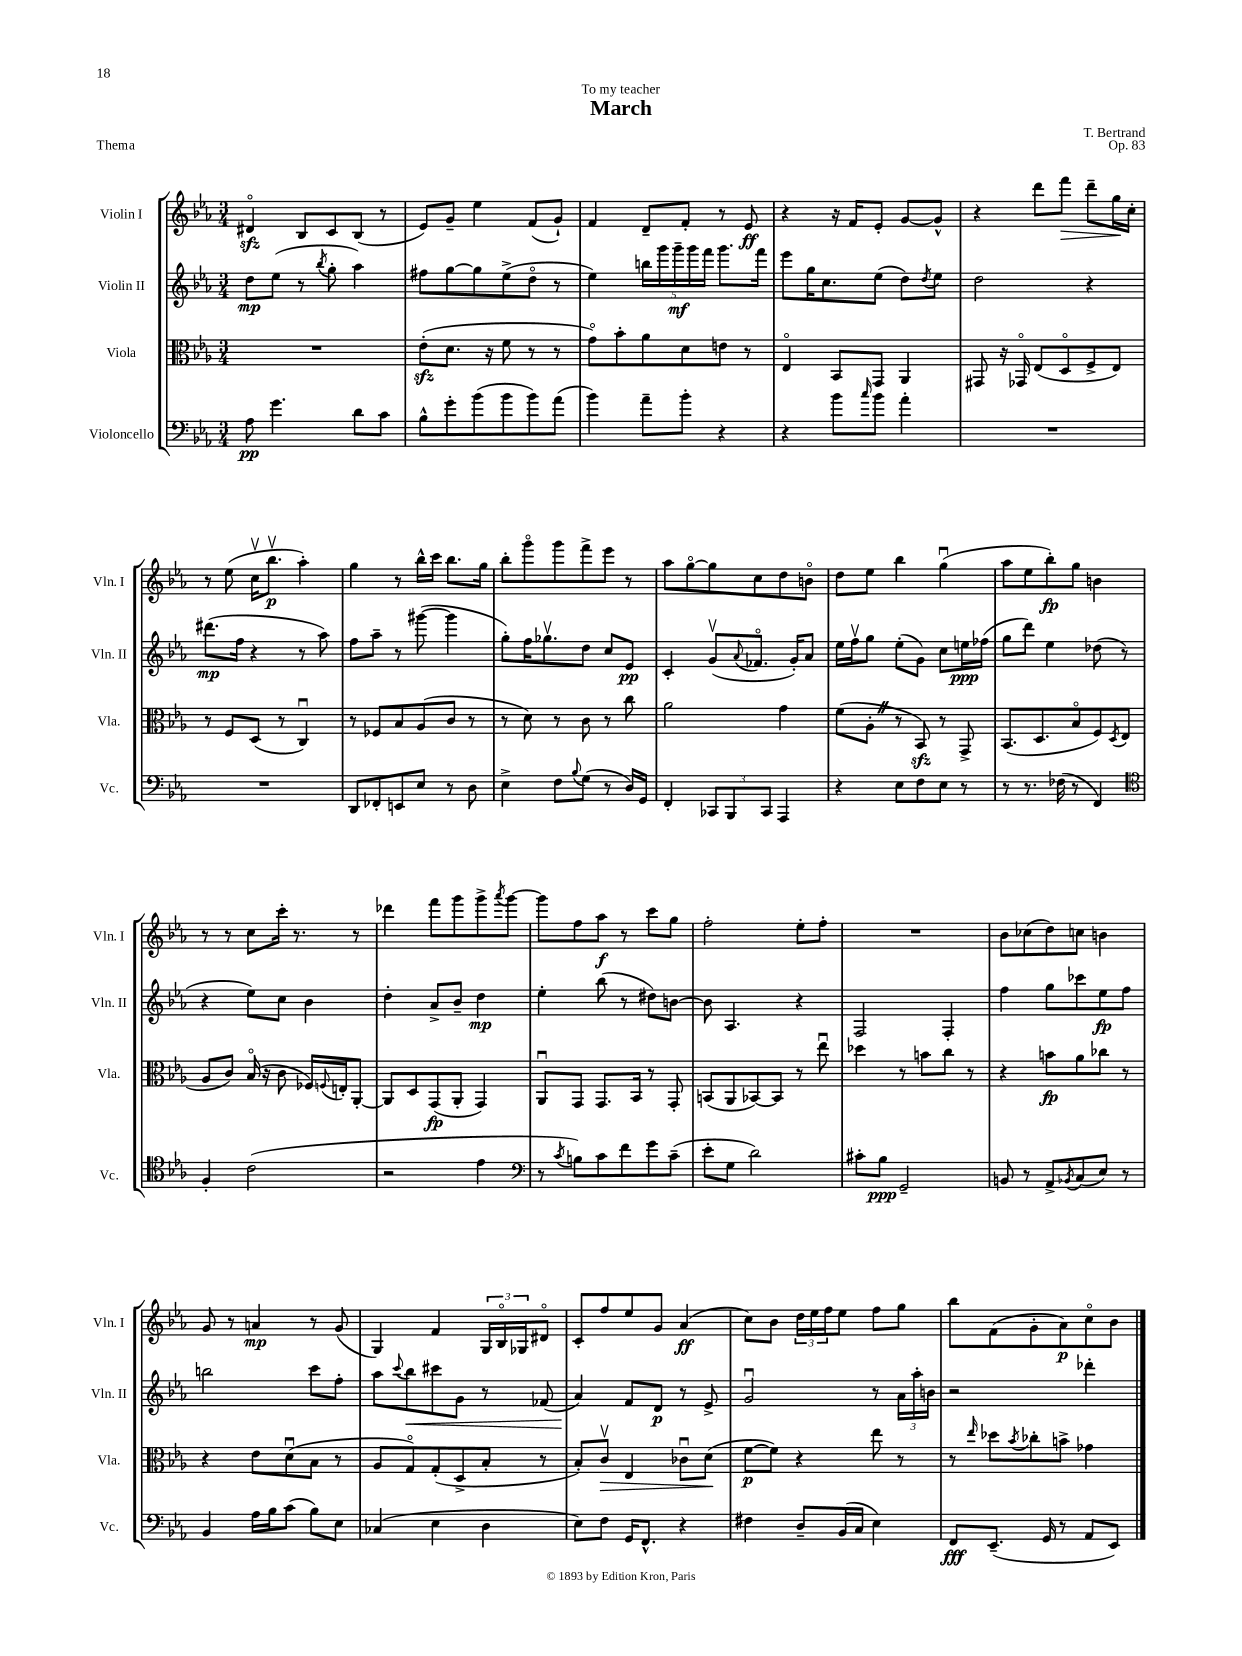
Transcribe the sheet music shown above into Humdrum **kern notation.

**kern	**kern	**kern	**kern
*staff4	*staff3	*staff2	*staff1
*clefF4	*clefC3	*clefG2	*clefG2
*k[b-e-a-]	*k[b-e-a-]	*k[b-e-a-]	*k[b-e-a-]
*M3/4	*M3/4	*M3/4	*M3/4
8A-\	2.r	8dd\L	4d#o/
4.g\	.	(8ee-\J	.
.	.	8r	8B-/L
.	.	8qbb-/	.
.	.	8gg'\	8c/
8d\L	.	4aa-\)	(8B-/J
8c\J	.	.	8r
=	=	=	=
8B-^^\L	(8e-'\L	8ff#\L	8e-/L)
8g'\	8.d\J	[8gg\	8g~/J
(8b-\	.	8gg\]	4ee-\
.	16r	.	.
8b-\	8f\	(8ee-^\	.
8b-\)	8r	8ddo\J	(8f/L
(8a-\J	8r	8r	8g`/J)
=	=	=	=
4b-\)	8go\L)	4ee-\)	4f/
.	8b-'\	.	.
8a-~\L	8a-\	20bb\LL	8d~/L
.	.	20ggg\	.
.	.	20ggg~\	.
8b-'\J	8d\	.	8f'/J
.	.	20ggg\	.
.	.	20fff\JJ	.
4r	8e\J	8.ggg\L	8r
.	8r	.	8e-/
.	.	16fff\Jk	.
=	=	=	=
4r	4E-o/	8eee-\L	4r
.	.	16gg\K	.
.	.	8.cc\	.
8b-\L	8BB-/L	.	16r
.	.	.	16f/LK
16qqcc/	.	.	.
8b-\J	8GG/J	(8ee-\J	8e-'/J
4a-'\	4AA-/	8dd\L)	[8g/L
.	.	8qdd/	.
.	.	8ee-\J	8g^^/]J
=	=	=	=
2.r	8GG#/	2dd\	4r
.	16r	.	.
.	16GG-o/	.	.
.	(8E-/L	.	8ddd\L
.	8Do/	.	8fff\J
.	8F^/	4r	8ddd~\L
.	8E-/J)	.	16gg\L
.	.	.	16cc'\JJ
=	=	=	=
2.r	8r	(8.ddd#\L	8r
.	8F/L	.	(8ee-\
.	.	16ff\Jk	.
.	(8D/J	4r	16ccv\LK
.	.	.	8.bb-v\J
.	8r	.	.
.	4Cu/)	8r	4aa-'\)
.	.	8aa-\)	.
=	=	=	=
8DD/L	8r	8ff\L	4gg\
8FF-'/	8F-/L	8aa-~\J	.
8EE/	8B-/	8r	8r
8E-/J	(8A-/	([8ggg#\	16bb-^^\LL
.	.	.	16ccc\JJ
8r	8c/J	4ggg#\]	8.bb-\L
8D\	8r	.	.
.	.	.	16gg\Jk
=	=	=	=
4E-^\	8r	8gg'\L)	8bb-'\L
.	8d\)	16ff\K	8gggo\
.	.	8.gg-v\	.
8F\L	8r	.	8ggg\
8qqB-/	.	.	.
(8G\J	8c\	8dd\J	8fff^\
8r	8r	8cc/L	8eee-\J
16D/LL)	8cc\	8e-/J	8r
16GG/JJ	.	.	.
=	=	=	=
4FF'/	2a-\	4c'/	8aa-\L
.	.	.	[8ggo\
12CC-/L	.	(8gv/L	8gg\]
12BBB-/	.	.	.
.	.	8qqa-/	.
.	.	8.f-o/J	8cc\
12CC-/J	.	.	.
4AAA-/	4g\	.	8dd\
.	.	16g'/LK)	.
.	.	8a-/J	8bo\J
=	=	=	=
4r	(8f\L	16ee-\LL	8dd\L
.	.	16ffv\J	.
.	8A-'\J	8gg\J	8ee-\J
8E-\L	8r	(8ee-'\L	4bb-\
8F\	8BB-/)	8g\J)	.
8E-\J	8r	8cc\L	(4ggu\
8r	8GG^/	16ee\L	.
.	.	(16ff-\JJ	.
=	=	=	=
8r	(8.BB-/L	8gg\L	8aa-\L
8.r	.	8ddd\J)	8ee-\
.	8.D/	.	.
.	.	4ee-\	8bb-'\)
(16F-\	.	.	.
8r	8B-o/	.	8gg\J
4FF/)	8F/)	(8dd-\	4b\
.	8qD/	.	.
.	(8E-/J	8r	.
=	=	=	=
*clefC4	*	*	*
4F'/	8A-/L	4r	8r
.	8c/J)	.	8r
(2c\	(16B-o/	8ee-\L)	8cc\L
.	16r	.	.
.	8c\	8cc\J	16ccc'\Jk
.	.	.	8.r
.	16F-/LL)	4b-\	.
.	8qqF/	.	.
.	16E'/J	.	.
.	[8AA-'/J	.	8r
=	=	=	=
2r	8AA-/]L	4dd'\	4ddd-\
.	8D/	.	.
.	(8GG/	8a-^/L	8fff\L
.	8AA-'/J	8b-~/J	8ggg\
4e-\	4GG/)	4dd\	8ggg^\
.	.	.	8qaaa-/
.	.	.	[8ggg\J
=	=	=	=
*clefF4	*	*	*
8r	8AA-u/L	4ee-'\	8ggg\]L
8qc/	.	.	.
8B\L)	8GG/J	.	8ff\
8c\	8.GG/L	(8bb-\	8aa-\J
8f\	.	8r	8r
.	16BB-/Jk	.	.
8g\	8r	8dd#\L)	8ccc\L
(8c~\J	8GG'/	[8b\J	8gg\J
=	=	=	=
8e-'\L	(8BB/L	8b\]	2ff'\
8G\J	8AA-/	4.A-/	.
2d\)	[8BB-/)	.	.
.	8BB-/]J	.	.
.	8r	4r	8ee-'\L
.	8ee-u\	.	8ff'\J
=	=	=	=
8c#'\L	4dd-\	2F/	2.r
8B-\J	.	.	.
2GG~/	8r	.	.
.	8b\L	.	.
.	8cc\J	4F'/	.
.	8r	.	.
=	=	=	=
8BB/	4r	4ff\	8b-\L
8r	.	.	(8cc-\
8AA-^/L	8b\L	8gg\L	8dd\)
8qBB-/	.	.	.
(8C/	8a-\	8ccc-\	8cc\J
8E-/J)	8cc-\J	8ee-\	4b\
8r	8r	8ff\J	.
=	=	=	=
4BB-/	4r	2bb\	8g/
.	.	.	8r
16A-\LL	8e-\L	.	4a/
16B-\J	.	.	.
(8c\J	(8du\	.	.
8B-\L)	8B-\J	8ccc\L	8r
8E-\J	8r	8ff'\J	(8g/
=	=	=	=
(4C-/	8A-/L	8aa-\L	4G/)
.	.	8qqccc/	.
.	8Go/)	8bb-\	.
4E-\	(8G'/	8ccc#\	4f/
.	8D^/	8g\J	.
4D\	8B-'/J	8r	24G/LL
.	.	.	24B-o/
.	.	.	24G-/J
.	8r	(8f-/	8d#o/J
=	=	=	=
8E-\L)	8B-'/L)	4a-/)	8c'/L
8F\J	8cv/J	.	8ff/
16GG/LK	4E-/	8f/L	8ee-/
8.FF^^/J	.	.	.
.	.	8d/J	8g/J
4r	8c-u\L	8r	(4a-/
.	(8d\J	8e-^/	.
=	=	=	=
4F#\	[8f\L	2gu/	8cc\L)
.	8f\]J)	.	8b-\J
8D~/L	4r	.	24dd\LL
.	.	.	24ee-\
.	.	.	24ff\J
(16BB-/L	.	.	8ee-\J
16C/JJ	.	.	.
4E-\)	8ee-\	8r	8ff\L
.	8r	24a-\LL	8gg\J
.	.	24aa-'\	.
.	.	24b\JJ	.
=	=	=	=
8FF/L	8r	2r	8bb-\L
.	16qqee-/	.	.
(8.EE-~/J	8dd-\L	.	(8f\
.	8qb-/	.	.
.	8cc-'\	.	8g'\
16GG/	.	.	.
8r	8b^\J	.	8a-\)
8AA-/L	4g-\	4ddd-'\	8cco\
8EE-/J)	.	.	8b-\J
==	==	==	==
*-	*-	*-	*-
